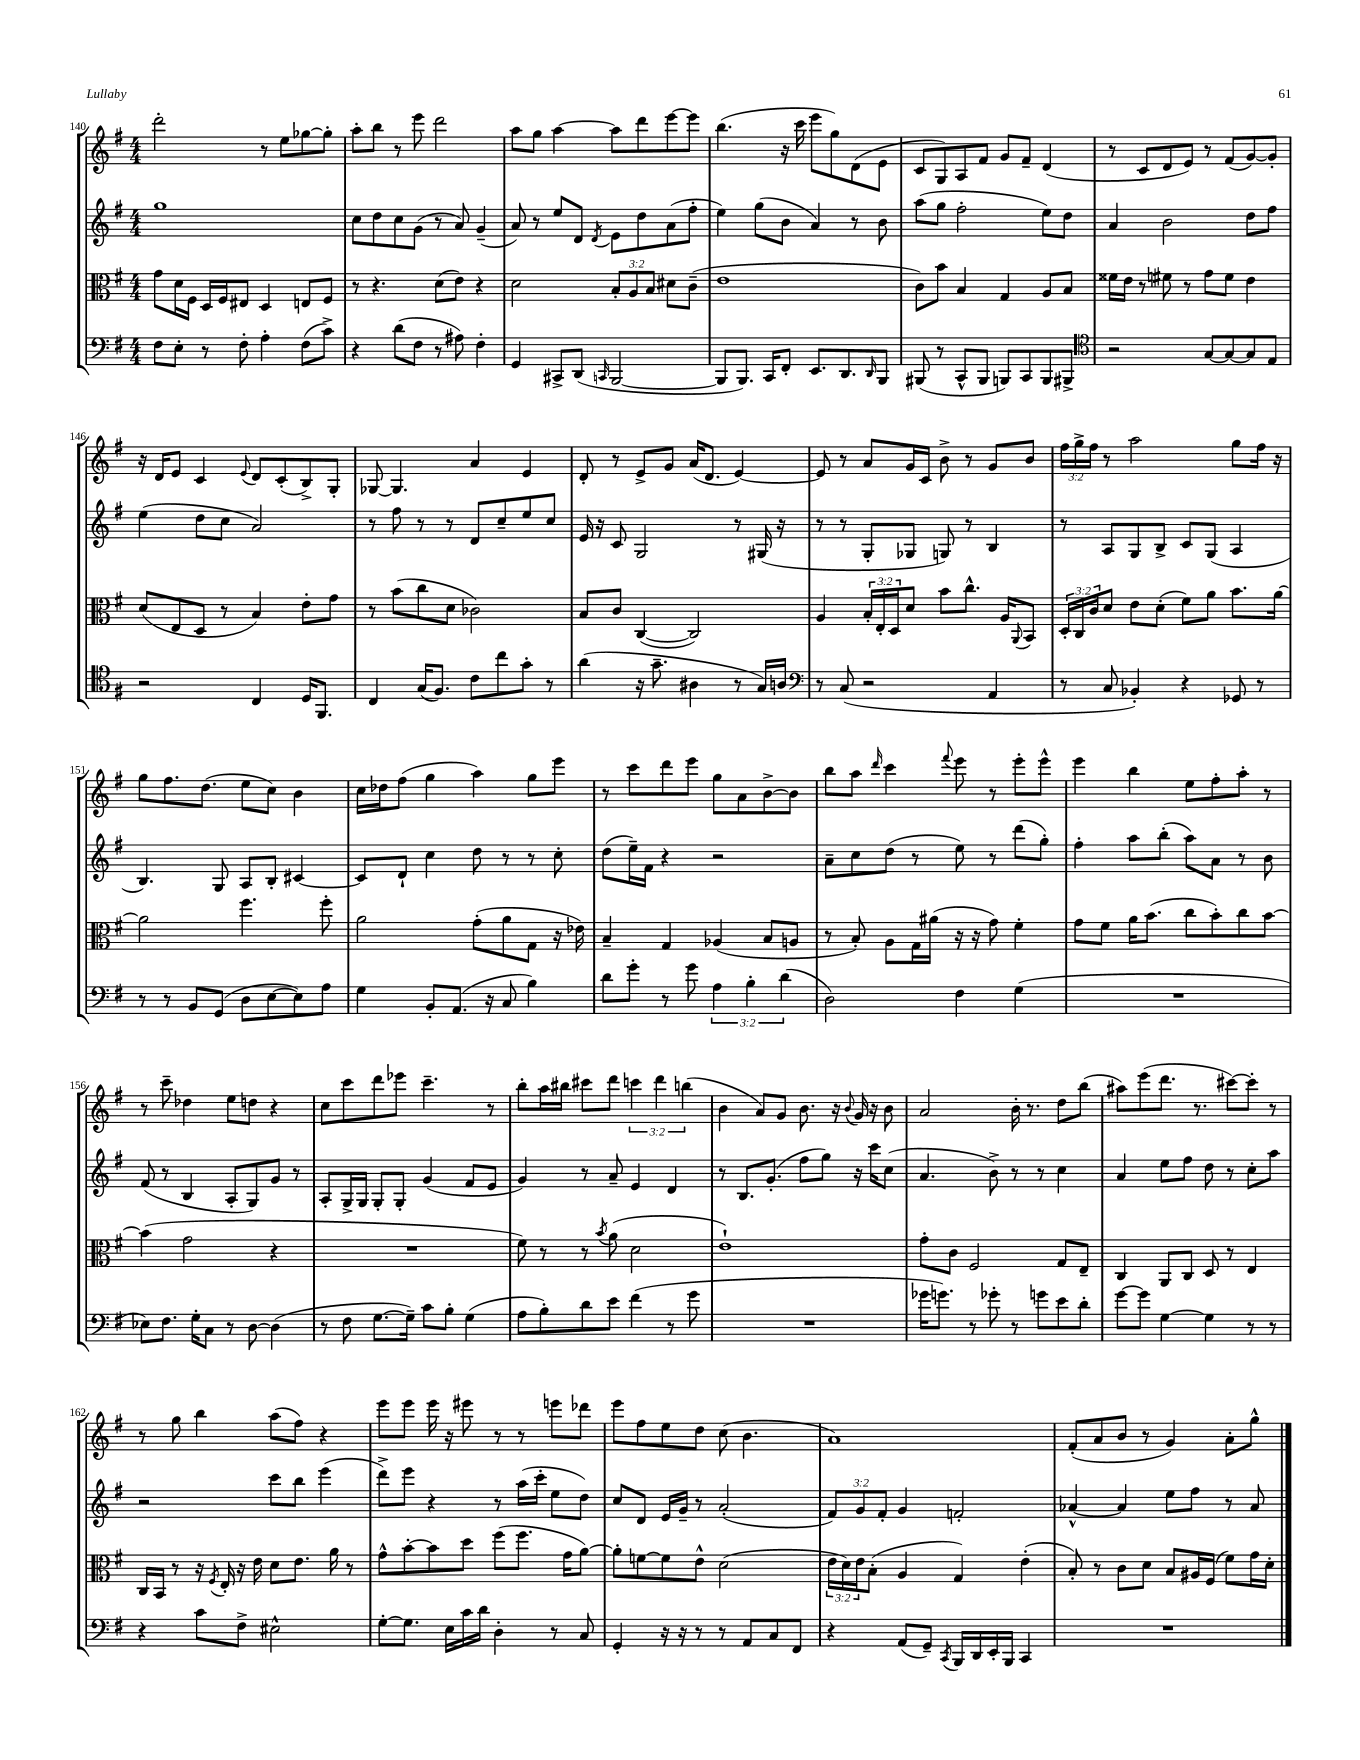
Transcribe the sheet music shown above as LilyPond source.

<<
\new StaffGroup <<
\new Staff = "s0" {
    \clef treble \key g \major \numericTimeSignature \time 4/4 \override Staff.TupletNumber.text = #tuplet-number::calc-fraction-text
    d'''2-. r8 e''8 ges''8~ ges''8-. |
    a''8-. b''8 r8 e'''8 d'''2 |
    a''8 g''8 a''4~ a''8 d'''8 e'''8~ e'''8 |
    b''4.( r16 c'''16 e'''8 g''8) d'8( e'8 |
    c'8 g8) a8 fis'8 g'8 fis'8-- d'4( |
    r8 c'8 d'8 e'8) r8 fis'8( g'8~) g'8-. |
    r16 d'16 e'8 c'4 \appoggiatura { e'8 } d'8 c'8-.( b8->) g8-. |
    ges8~ ges4. a'4 e'4 |
    d'8-. r8 e'8-> g'8 a'16( d'8. e'4~) |
    e'8 r8 a'8 g'16 c'16 b'8-> r8 g'8 b'8 |
    \tuplet 3/2 { fis''16 g''16-> fis''16 } r8 a''2 g''8 fis''16 r16 |
    g''8 fis''8. d''8.( e''8 c''8) b'4 |
    c''16 des''16 fis''8( g''4 a''4) g''8 e'''8 |
    r8 c'''8 d'''8 e'''8 g''8 a'8 b'8~-> b'8 |
    b''8 a''8 \grace { d'''16 } c'''4 \appoggiatura { fis'''8 } e'''8 r8 e'''8-. e'''8-^ |
    e'''4 b''4 e''8 fis''8-. a''8-. r8 |
    r8 c'''8-- des''4 e''8 d''8 r4 |
    c''8 c'''8 d'''8 ees'''8 c'''4.-- r8 |
    b''8-. a''16 bis''16 cis'''8 d'''8 \tuplet 3/2 { c'''4 d'''4 b''4( } |
    b'4 a'8) g'8 b'8. r16 \appoggiatura { b'8 } g'16 r16 b'8 |
    a'2 b'16-. r8. d''8 b''8( |
    ais''8) e'''8( d'''8. r8. cis'''8~) cis'''8-. r8 |
    r8 g''8 b''4 a''8( fis''8) r4 |
    e'''8 e'''8 e'''16 r16 eis'''8 r8 r8 e'''8 des'''8 |
    e'''8 fis''8 e''8 d''8 c''8( b'4. |
    a'1) |
    fis'8-.( a'8 b'8 r8 g'4) a'8-. g''8-^ \bar "|." |
}
\new Staff = "s1" {
    \clef treble \key g \major \numericTimeSignature \time 4/4 \override Staff.TupletNumber.text = #tuplet-number::calc-fraction-text
    g''1 |
    c''8 d''8 c''8 g'8( r8 a'8) g'4--( |
    a'8) r8 e''8 d'8 \acciaccatura { d'8 } e'8 d''8 a'8( fis''8-. |
    e''4) g''8( b'8 a'4) r8 b'8 |
    a''8( g''8 fis''2-. e''8) d''8 |
    a'4 b'2 d''8 fis''8 |
    e''4( d''8 c''8 a'2) |
    r8 fis''8 r8 r8 d'8 c''8-- e''8 c''8 |
    e'16 r16 c'8 g2 r8 gis16( r16 |
    r8 r8 g8-. ges8 g8) r8 b4 |
    r8 a8 g8 b8-> c'8 g8( a4 |
    b4.) g8 a8 b8-. cis'4~ |
    cis'8 d'8-! c''4 d''8 r8 r8 c''8-. |
    d''8( e''16--) fis'16 r4 r2 |
    a'8-- c''8 d''8( r8 e''8) r8 d'''8( g''8-.) |
    fis''4-. a''8 b''8-.( a''8) a'8 r8 b'8 |
    fis'8( r8 b4 a8-. g8) g'8 r8 |
    a8-. g16-> g16 g8-. g8-. g'4( fis'8 e'8 |
    g'4) r8 a'8-- e'4 d'4 |
    r8 b8. g'8.-.( fis''8 g''8) r16 c'''16 c''8( |
    a'4. b'8->) r8 r8 c''4 |
    a'4 e''8 fis''8 d''8 r8 c''8-. a''8 |
    r2 c'''8 b''8 e'''4( |
    d'''8->) e'''8 r4 r8 a''16( c'''16-. e''8 d''8) |
    c''8 d'8 e'16 g'16-- r8 a'2-.( |
    \tuplet 3/2 { fis'8) g'8 fis'8-. } g'4 f'2-. |
    aes'4~-^ aes'4 e''8 fis''8 r8 aes'8 \bar "|." |
}
\new Staff = "s2" {
    \clef alto \key g \major \numericTimeSignature \time 4/4 \override Staff.TupletNumber.text = #tuplet-number::calc-fraction-text
    g'8 d'16 fis16 d16 fis16 eis8 d4 e8 fis8 |
    r8 r4. d'8( e'8) r4 |
    d'2 \tuplet 3/2 { b8-. a8 b8 } dis'8 c'8--( |
    e'1 |
    c'8) b'8 b4 g4 a8 b8 |
    fisis'16 e'16 r8 fis'8 r8 g'8 fis'8 e'4 |
    d'8( e8 d8 r8 b4) e'8-. g'8 |
    r8 b'8( c''8 d'8 ces'2) |
    b8 c'8 c4~( c2) |
    a4 \tuplet 3/2 { b16-. e16-. d16 } d'8 b'8 c''8.-^ a16 \appoggiatura { a,8 } b,8 |
    \tuplet 3/2 { d16-. c16 c'16 } d'8 e'8 d'8-.( fis'8) a'8 b'8. a'16~ |
    a'2 fis''4. fis''8-. |
    a'2 g'8-.( a'8 g8 r16 ees'16) |
    b4-- g4 aes4( b8 a8 |
    r8 b8-.) a8 g16 ais'16( r16 r16 g'8) fis'4-. |
    g'8 fis'8 a'16 b'8.( c''8 b'8-.) c''8 b'8~ |
    b'4( g'2 r4 |
    R1 |
    fis'8) r8 r8 \acciaccatura { b'8 } a'8( d'2 |
    e'1-!) |
    g'8-. c'8 fis2 g8 e8-- |
    c4 a,8 c8 d8 r8 e4 |
    c16 b,16 r8 r16 \acciaccatura { fis8 } e16-. r16 e'16 d'8 e'8. a'16 r8 |
    g'8-^ b'8~-. b'8 d''8 fis''8( fis''8. g'16 a'8~) |
    a'8-. f'8~ f'8 e'8-^ d'2( |
    \tuplet 3/2 { e'16 d'16) e'16 } b8-.( a4 g4) e'4-.( |
    b8-.) r8 c'8 d'8 b8 ais16 fis16( fis'8) g'16 d'16-. \bar "|." |
}
\new Staff = "s3" {
    \clef bass \key g \major \numericTimeSignature \time 4/4 \override Staff.TupletNumber.text = #tuplet-number::calc-fraction-text
    fis8 e8-. r8 fis8-. a4-. fis8( c'8->) |
    r4 d'8( fis8 r8 ais8) fis4-. |
    g,4 cis,8-> d,8( \grace { c,16 } b,,2~ |
    b,,8 b,,8.) c,16 fis,8-. e,8. d,8. \grace { d,16 } b,,8 |
    bis,,8( r8 c,8-^ bis,,8 b,,8) c,8 b,,8 bis,,8-> |
    \clef tenor r2 g8~ g8~ g8 e8 |
    r2 c4 d16 fis,8. |
    c4 g16( fis8.) c'8 c''8 g'8-. r8 |
    a'4( r16 g'8.-- ais4 r8 g16) a16 |
    \clef bass r8 c8( r2 a,4 |
    r8 c8 bes,4-.) r4 ges,8 r8 |
    r8 r8 b,8 g,8( d8 e8~ e8) a8 |
    g4 b,8-. a,8.( r16 c8 b4) |
    d'8 g'8-. r8 g'8 \tuplet 3/2 { a4 b4-. d'4( } |
    d2) fis4 g4( |
    R1 |
    ees8) fis8. g16-. c8 r8 d8~ d4( |
    r8 fis8 g8.~ g16--) c'8 b8-. g4( |
    a8 b8-.) d'8 e'8 fis'4( r8 g'8 |
    R1 |
    ges'16 g'8.) r8 ges'8-. r8 g'8 e'8 d'8-. |
    g'8~ g'8 g4~ g4 r8 r8 |
    r4 c'8 fis8-> eis2-^ |
    g8~-. g8. e16 c'16 d'16 d4-. r8 c8 |
    g,4-. r16 r16 r8 r8 a,8 c8 fis,8 |
    r4 a,8( g,8--) \acciaccatura { c,8 } b,,16 d,16 e,16-. b,,16 c,4 |
    R1 \bar "|." |
}
>>
>>
\layout { \context { \Score currentBarNumber = #140 } }
